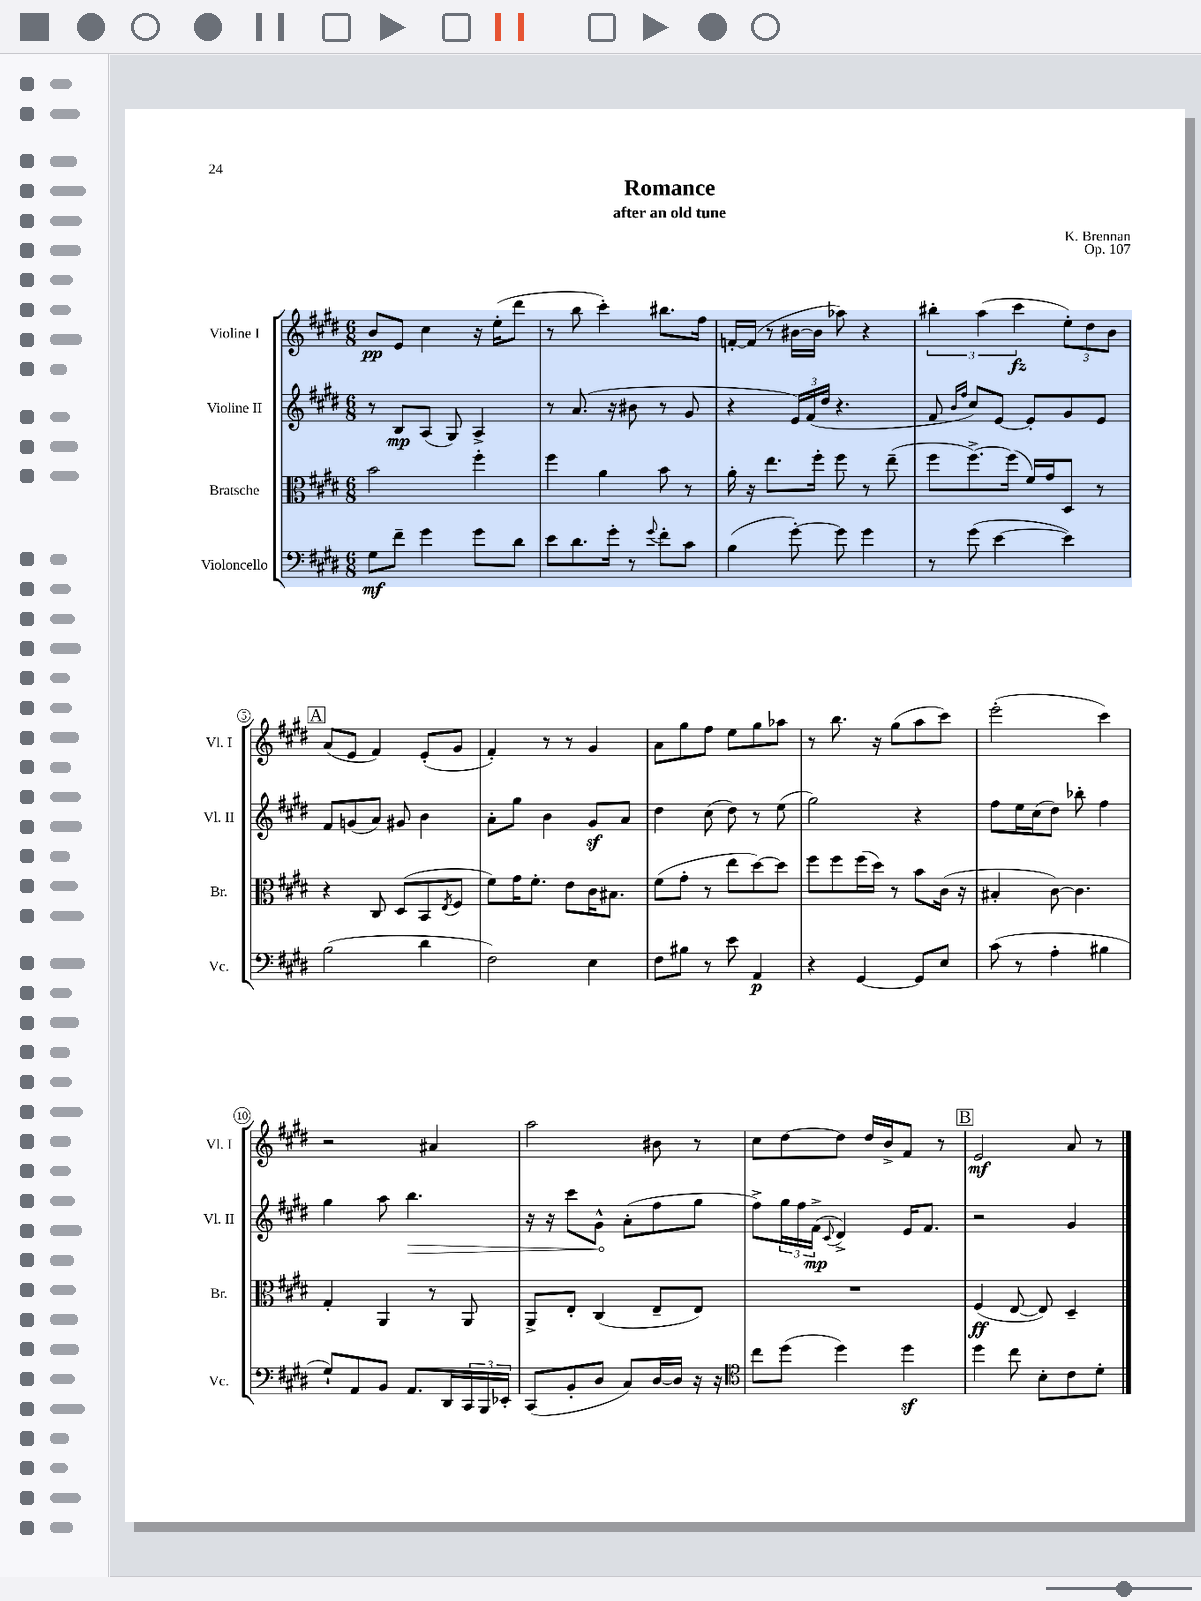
\header { title = "Romance" composer = "K. Brennan" subtitle = "after an old tune" opus = "Op. 107" }
<<
\new StaffGroup <<
\new Staff = "s0" \with { instrumentName = "Violine I" shortInstrumentName = "Vl. I" } {
    \clef treble \key e \major \numericTimeSignature \time 6/8
    b'8\pp e'8 cis''4 r16 e''16-.( dis'''8 |
    r8 b''8 cis'''4-.) bis''8. fis''16 |
    f'16~-. f'16( r8 bis'16~ bis'16 aes''8) r4 |
    \tuplet 3/2 { bis''4-. a''4( cis'''4\fz } \tuplet 3/2 { e''8-.) dis''8 b'8 } |
    \mark \markup { \box "A" } a'8( e'8 fis'4) e'8-.( gis'8 |
    fis'4-.) r8 r8 gis'4 |
    a'8 gis''8 fis''8 e''8 gis''8 aes''8 |
    r8 b''8. r16 gis''8( a''8 cis'''8) |
    e'''2-.( cis'''4) |
    r2 ais'4 |
    a''2 bis'8 r8 |
    cis''8 dis''8~ dis''8 dis''16 b'16-> fis'8 r8 |
    \mark \markup { \box "B" } e'2\mf a'8 r8 \bar "|." |
}
\new Staff = "s1" \with { instrumentName = "Violine II" shortInstrumentName = "Vl. II" } {
    \clef treble \key e \major \numericTimeSignature \time 6/8
    r8 b8\mp a8( gis8) a4-> |
    r8 a'8.( r16 bis'8 r8 gis'8 |
    r4 \tuplet 3/2 { e'16) fis'16( dis''16 } r4. |
    fis'8 \grace { b'16 fis''16 } cis''8) e'8~ e'8-. gis'8 e'8 |
    \mark \markup { \box "A" } fis'8 g'8( a'8) gis'8 b'4 |
    a'8-. gis''8 b'4 gis'8\sf a'8 |
    dis''4 cis''8( dis''8) r8 e''8( |
    gis''2) r4 |
    fis''8 e''16 cis''16( dis''8) bes''8-. fis''4 |
    gis''4 a''8 \once \override Hairpin.circled-tip = ##t b''4.\> |
    r16 r16 cis'''8 gis'8-^\! a'8-.( fis''8 gis''8 |
    fis''8->) \tuplet 3/2 { gis''16 fis''16 fis'16->\mp( } \appoggiatura { cis'8 } dis'4->) e'16 fis'8. |
    \mark \markup { \box "B" } r2 gis'4 \bar "|." |
}
\new Staff = "s2" \with { instrumentName = "Bratsche" shortInstrumentName = "Br." } {
    \clef alto \key e \major \numericTimeSignature \time 6/8
    b'2 fis''4-. |
    fis''4 a'4 b'8 r8 |
    a'16-. r16 e''8. fis''16-. fis''8 r8 e''8--( |
    fis''8 fis''8.~->) fis''16( fis'16) gis'16 dis8 r8 |
    \mark \markup { \box "A" } r4 cis8 dis8( b,8 \acciaccatura { e8 } fis8 |
    fis'8) gis'16 fis'8.-. e'8 cis'16 bis8. |
    fis'8( gis'8-. r8 e''8 dis''8~) dis''8 |
    fis''8 fis''8 fis''16( dis''16) r8 b'8 cis'16( r16 |
    bis4-. cis'8~) cis'4. |
    gis4-. a,4 r8 a,8 |
    a,8-> e8-. cis4( e8-- e8) |
    R2. |
    \mark \markup { \box "B" } fis4\ff( e8~ e8) dis4-- \bar "|." |
}
\new Staff = "s3" \with { instrumentName = "Violoncello" shortInstrumentName = "Vc." } {
    \clef bass \key e \major \numericTimeSignature \time 6/8
    gis8\mf fis'8-- gis'4 gis'8 dis'8 |
    e'8 dis'8. gis'16-. r8 \appoggiatura { gis'8 } fis'8-. cis'8 |
    b4( gis'8~-.) gis'8 gis'4 |
    r8 gis'8( e'4~ e'4) |
    \mark \markup { \box "A" } b2( dis'4 |
    fis2) e4 |
    fis8 bis8 r8 e'8 a,4\p |
    r4 gis,4~ gis,8 e8 |
    cis'8( r8 a4-. bis4 |
    gis8-!) a,8 b,8 a,8. dis,16 \tuplet 3/2 { cis,16 b,,16 ees,16-. } |
    cis,8( b,8-. dis8 cis8) dis16~ dis16 r16 r16 |
    \clef tenor cis''8 dis''8( dis''4) dis''4\sf |
    \mark \markup { \box "B" } dis''4 cis''8 b8-. cis'8 dis'8-. \bar "|." |
}
>>
>>
\layout { \context { \Score \override BarNumber.stencil = #(make-stencil-circler 0.1 0.3 ly:text-interface::print) } }
